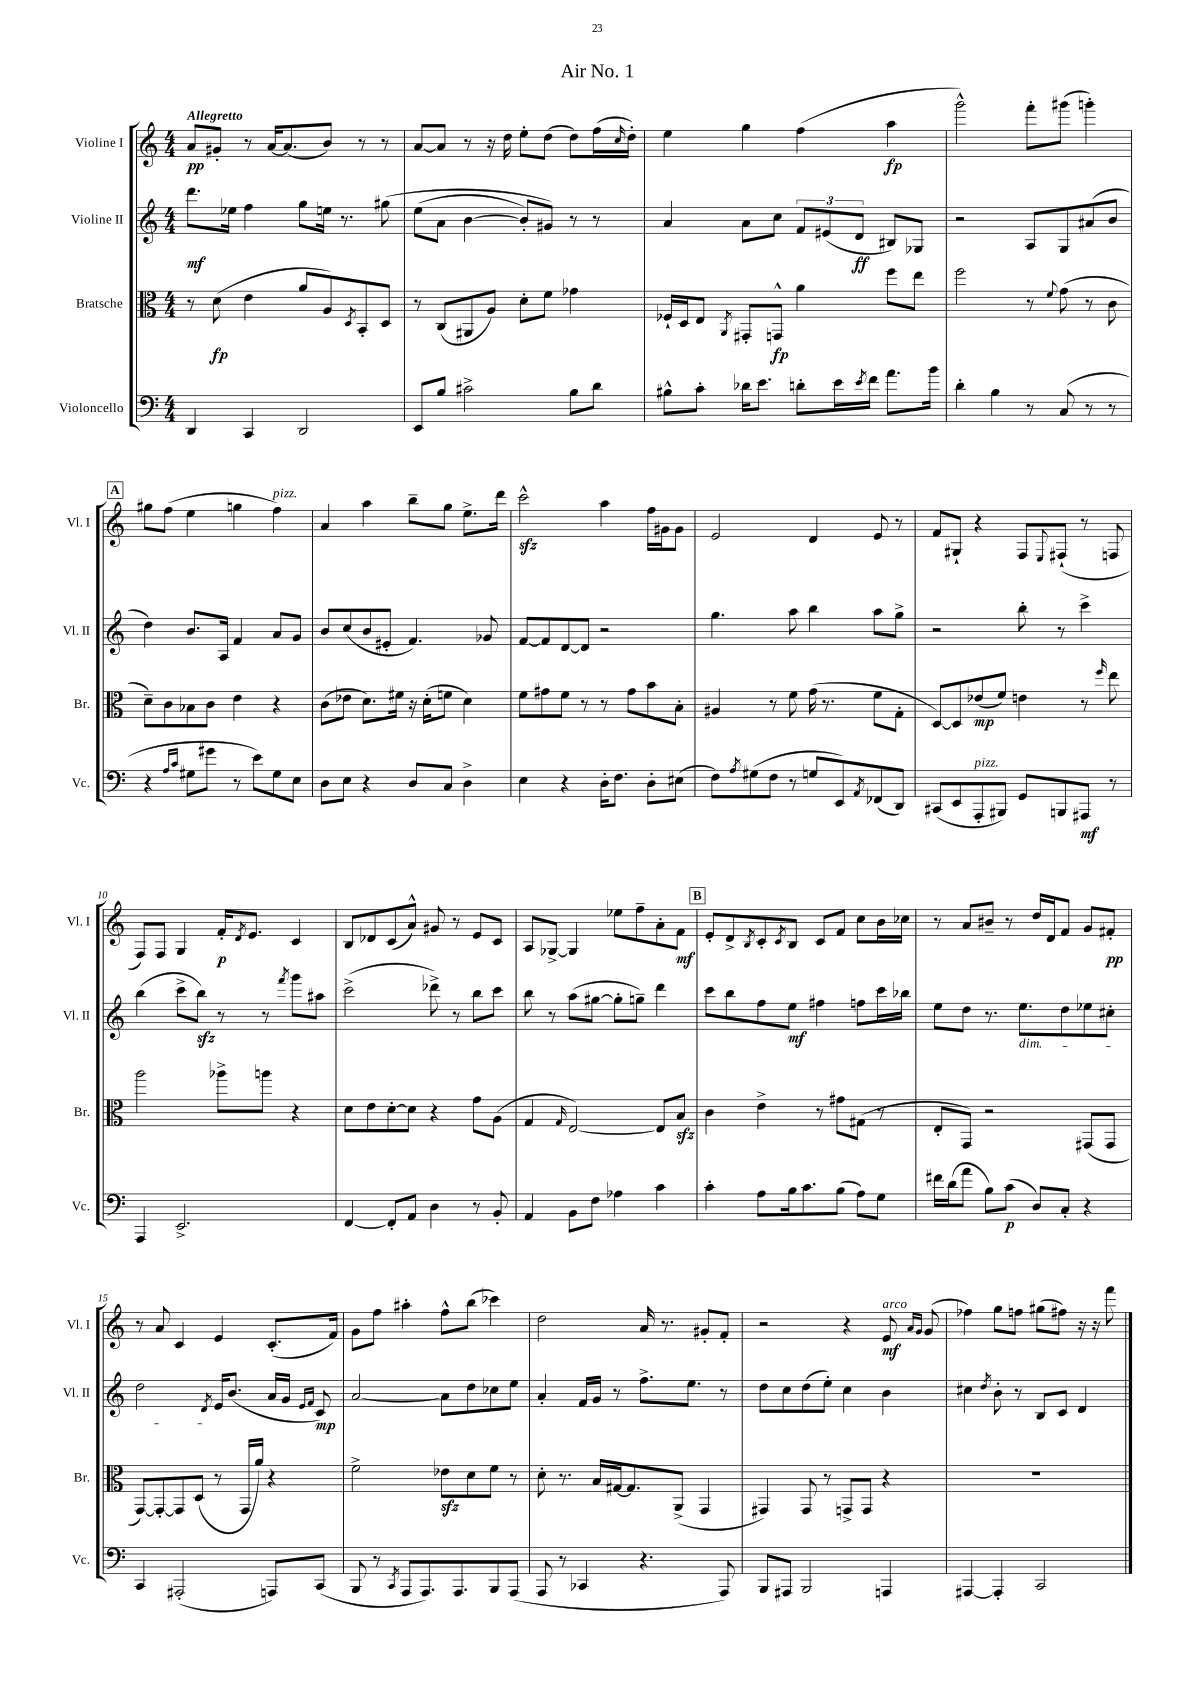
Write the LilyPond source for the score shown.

\header { title = "Air No. 1" }
<<
\new StaffGroup <<
\new Staff = "s0" \with { instrumentName = "Violine I" shortInstrumentName = "Vl. I" } {
    \clef treble \key c \major \numericTimeSignature \time 4/4 \tempo "Allegretto"
    a'8\pp gis'8-. r8 a'16~ a'8.( b'8) r8 r8 |
    a'8~ a'8 r8 r16 d''16 e''8-. d''8( d''8) f''16( \grace { c''16 } d''16-.) |
    e''4 g''4 f''4( a''4\fp |
    g'''2-^) f'''8-. gis'''8( g'''4-.) |
    \mark \markup { \box "A" } gis''8 f''8( e''4 g''4 f''4^\markup { \italic "pizz." }) |
    a'4 a''4 b''8-- g''8 e''8.-> d'''16 |
    c'''2-^\sfz a''4 f''16 gis'16 gis'8 |
    e'2 d'4 e'8 r8 |
    f'8 gis8-! r4 f8 \appoggiatura { e8 } fis8-!( r8 f8 |
    f8) f8 g4 f'16-.\p \acciaccatura { d'8 } e'8. c'4 |
    b8 des'8 c'8( a'8-^) gis'8 r8 e'8 c'8 |
    a8 ges8~-> ges4 ees''8 f''8-- a'8-. f'8\mf |
    \mark \markup { \box "B" } e'8-. d'8-> \acciaccatura { b8 } c'8-. \acciaccatura { c'8 } b8 c'8 f'8 c''8 b'16 ces''16 |
    r8 a'8 bis'8-- r8 d''16 d'16 f'8 g'8 fis'8-.\pp |
    r8 a'8 c'4 e'4 c'8.-.( f'16) |
    g'8 f''8 ais''4-. f''8-^ b''8( ces'''4) |
    d''2 a'16 r8. gis'8-. f'8-. |
    r2 r4 e'8\mf^\markup { \italic "arco" } \grace { a'16 g'16 } g'8( |
    fes''4) g''8 f''8 gis''8( fis''8) r16 r16 f'''8 \bar "|." |
}
\new Staff = "s1" \with { instrumentName = "Violine II" shortInstrumentName = "Vl. II" } {
    \clef treble \key c \major \numericTimeSignature \time 4/4
    d'''8.\mf ees''16 f''4 g''8 e''16 r8. gis''8\( |
    e''8( a'8 b'4~ b'8-.) gis'8\) r8 r8 |
    a'4 a'8 c''8 \tuplet 3/2 { f'8 eis'8( d'8\ff } bis8) ges8 |
    r2 a8 g8 ais'8( b'8 |
    \mark \markup { \box "A" } d''4) b'8. a16 f'4 a'8 g'8 |
    b'8 c''8( b'8 eis'8-. f'4.) ges'8 |
    f'8~ f'8 d'8~ d'8 r2 |
    g''4. a''8 b''4 a''8 g''8-> |
    r2 b''8-. r8 c'''4-> |
    b''4( c'''8-> b''8\sfz) r8 r8 \acciaccatura { f'''8 } g'''8 ais''8 |
    c'''2->( des'''8->) r8 b''8 c'''8 |
    b''8 r8 a''8( gis''8~ gis''8-. g''8--) d'''4 |
    \mark \markup { \box "B" } c'''8 b''8 f''8 e''8\mf fis''4 f''8 c'''16 bes''16 |
    e''8 d''8 r8. e''8.\dim d''8 ees''8 cis''8-. |
    d''2 \acciaccatura { d'8 } e'16\! b'8.( a'16 g'16 \grace { e'16 f'16 } c'8\mp) |
    a'2~ a'8 d''8 ces''8 e''8 |
    a'4-. f'16 g'16 r8 f''8.-> e''8. r8 |
    d''8 c''8 d''8( e''8-.) c''4 b'4 |
    cis''4 \acciaccatura { d''8 } b'8-. r8 b8 c'8 d'4 \bar "|." |
}
\new Staff = "s2" \with { instrumentName = "Bratsche" shortInstrumentName = "Br." } {
    \clef alto \key c \major \numericTimeSignature \time 4/4
    r8 d'8\fp( e'4 a'8 a8) \acciaccatura { d8 } b,8-. d8 |
    r8 c8( ais,8 a8) d'8-. f'8 ges'4 |
    fes16-! d16 e8 \acciaccatura { a,8 } gis,8-. g,8-^\fp a'4 f''8 e''8 |
    f''2 r8 \appoggiatura { f'8 } g'8( r8 c'8 |
    \mark \markup { \box "A" } d'8--) c'8 bes8 c'8 e'4 r4 |
    c'8( ees'8 d'8.) fis'16 r16 d'16-.( f'8 d'4) |
    f'8 gis'8 f'8 r8 r8 gis'8 b'8 b8-. |
    ais4 r8 f'8 g'16( r8. f'8 g8-. |
    d8~) d8 ees'8\mp( f'8) e'4 r8 \grace { f''16 } e''8 |
    a''2 aes''8-> a''8 r4 |
    d'8 e'8 d'8~-. d'8 r4 g'8 a8( |
    g4 \grace { g16 } e2~) e8 b8\sfz |
    \mark \markup { \box "B" } c'4 e'4-> r8 gis'8 gis8( r8 |
    e8-. g,8) r2 gis,8( gis,8 |
    g,8~) g,8~-. g,8 d8( r8 g,16 a'16) r4 |
    f'2-> ees'8\sfz d'8 f'8 r8 |
    d'8-. r8. b16 gis16~ gis8. a,8->( g,4 |
    gis,4) gis,8 r8 g,8-> g,8 r4 |
    R1 \bar "|." |
}
\new Staff = "s3" \with { instrumentName = "Violoncello" shortInstrumentName = "Vc." } {
    \clef bass \key c \major \numericTimeSignature \time 4/4
    d,4 c,4 d,2 |
    e,8 b8 cis'2-> b8 d'8 |
    bis8-^ c'8-. des'16 e'8. d'8-. e'16 \acciaccatura { e'8 } f'16 a'8. b'16 |
    d'4-. b4 r8 c8( r8 r8 |
    \mark \markup { \box "A" } r4 \grace { a16 c'16 } gis8 gis'8 r8 e'8) gis8 e8 |
    d8 e8 r4 d8 c8 d4-> |
    e4 r4 d16-. f8. d8-. eis8( |
    f8) \acciaccatura { a8 } gis8( f8 r8 g8 e,8) \acciaccatura { a,8 } fes,8( d,8) |
    cis,8( e,8 a,,8-.^\markup { \italic "pizz." } bis,,8) g,8 b,,8 ais,,8\mf r8 |
    a,,4 e,2.-> |
    f,4~ f,8-. a,8 d4 r8 b,8-. |
    a,4 b,8 f8 aes4 c'4 |
    \mark \markup { \box "B" } c'4-. a8 b16 c'8. b8( a8) g8 |
    fis'16 d'16( a'8 b8) c'8\p( d8) c8-. r4 |
    c,4 ais,,2-.( a,,8) c,8( |
    b,,8 r8 \acciaccatura { c,8 } a,,8 a,,8.) a,,8. b,,8 a,,8( |
    a,,8 r8 ces,4 r4. a,,8) |
    b,,8 ais,,8 b,,2 a,,4 |
    ais,,4~ ais,,4-. c,2 \bar "|." |
}
>>
>>
